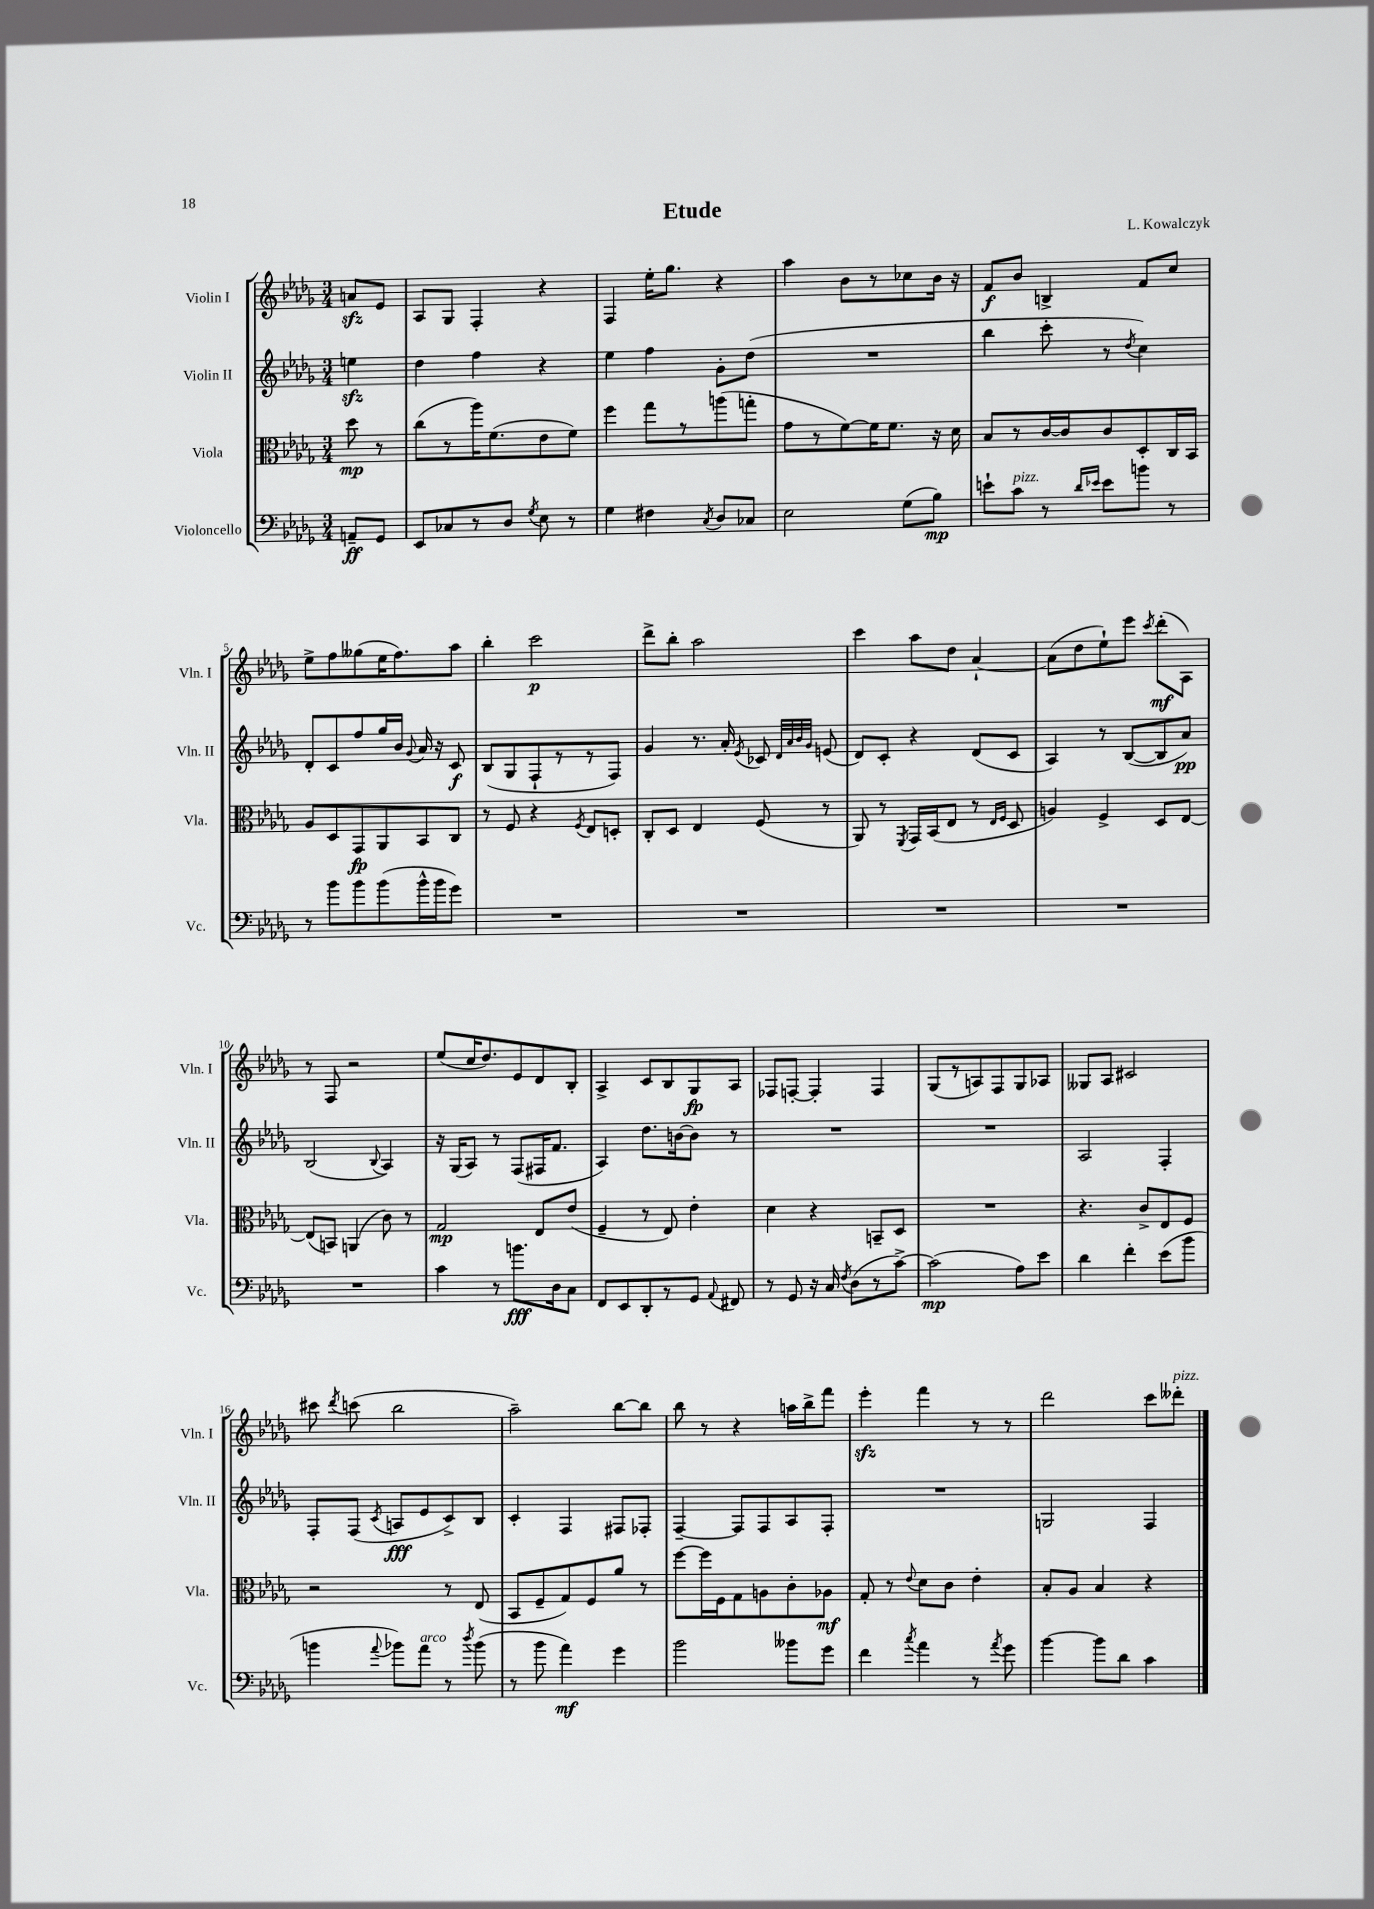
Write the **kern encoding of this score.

**kern	**kern	**kern	**kern
*staff4	*staff3	*staff2	*staff1
*clefF4	*clefC3	*clefG2	*clefG2
*k[b-e-a-d-g-]	*k[b-e-a-d-g-]	*k[b-e-a-d-g-]	*k[b-e-a-d-g-]
*M3/4	*M3/4	*M3/4	*M3/4
8AA~	8dd-	4ee	8a
8GG-	8r	.	8e-
=	=	=	=
8EE-	(8cc	4dd-	8A-
8C-	8r	.	8G-
8r	16aa-)	4ff	4F'
.	(8.f	.	.
8D-	.	.	.
8qG-	.	.	.
8E-	8e-	4r	4r
8r	8f)	.	.
=	=	=	=
4G-	4ff	4ee-	4F
4F#	8gg-	4ff	16ee-'
.	.	.	8.gg-
.	8r	.	.
8qC	.	.	.
8D-	(8aa	8g-'	4r
8C-	8gg'	(8dd-	.
=	=	=	=
2E-	8g-	2.r	4aa-
.	8r	.	.
.	[8f)	.	8b-
.	16f]	.	8r
.	8.f	.	.
(8G-	.	.	8cc-
8B-)	16r	.	16b-
.	16d-	.	16r
=	=	=	=
8e`	8B-	4bb-	8f
8c	8r	.	8b-
8r	[16c	8ccc'	4B^
.	16c]	.	.
16qqd-	.	.	.
16qqe-	.	.	.
8e-	8c	8r	.
.	.	8qdd-	.
8b	8D-'	4cc)	8f
8r	16C	.	8cc
.	16BB-	.	.
=	=	=	=
8r	8A-	8d-'	8ee-^
8b-	8D-	8c	8ff
8b-	8GG-	8ff	(8gg--
(8b-	8AA-	16gg-	16ee-
.	.	16b-	8.ff)
.	.	8qqg-	.
16b-^^	8BB-	16a-	.
16b-	.	16r	.
8g-)	8C	8c	8aa-
=	=	=	=
2.r	8r	(8B-	4bb-'
.	8F	8G-	.
.	4r	8F`	2ccc
.	.	8r	.
.	8qF	.	.
.	8E-	8r	.
.	8D'	8F)	.
=	=	=	=
2.r	8C'	4g-	8ddd-^
.	8D-	.	8bb-'
.	4E-	8.r	2aa-
.	.	16a-'	.
.	.	8qe-	.
.	(8F	8c-	.
.	.	32qqd-	.
.	.	32qqa-	.
.	.	32qqb-	.
.	.	32qqg-	.
.	8r	(8e	.
=	=	=	=
2.r	8AA-)	8d-)	4ccc
.	8r	8c'	.
.	8qFF	.	.
.	16GG-	4r	8aa-
.	(16BB-	.	.
.	8E-	.	8dd-
.	8r	(8d-	[4a-`
.	16qqE-	.	.
.	16qqF	.	.
.	8D-	8c	.
=	=	=	=
2.r	4A)	4A-)	(8a-]
.	.	.	8dd-
.	4F^	8r	8ee-`)
.	.	([8B-	8eee-
.	.	.	8qccc
.	8D-	8B-]	(8ddd-'
.	[8E-	8a-)	8A-)
=	=	=	=
2.r	(8E-]	(2B-	8r
.	8BB)	.	8F
.	(4AA	.	2r
.	.	8qqB-	.
.	8c)	4A-)	.
.	8r	.	.
=	=	=	=
4c	2G-	16r	(8ee-
.	.	(16G-	.
.	.	8A-)	16cc
.	.	.	8.dd-)
8r	.	8r	.
8.b	.	(8F	8e-
.	8E-	16F#	8d-
16D-	.	8.f	.
8C	(8e-	.	8B-'
=	=	=	=
8FF	4F~	4A-)	4A-^
8EE-	.	.	.
8DD-'	8r	8.dd-	8c
8r	8E-)	.	8B-
.	.	[16b	.
8GG-	4e-'	8b]	8G-
8qqAA-	.	.	.
8FF#	.	8r	8A-
=	=	=	=
8r	4d-	2.r	8F-
8GG-	.	.	[8F'
16r	4r	.	4F']
16C	.	.	.
8qF	.	.	.
(8D-	.	.	.
8r	8BB~	.	4F
[8c^)	8D-	.	.
=	=	=	=
(2c]	2.r	2.r	(8G-
.	.	.	8r
.	.	.	8A)
.	.	.	8F
8A-)	.	.	8G-
8e-	.	.	8A-
=	=	=	=
4d-	4.r	2A-	8G--
.	.	.	8A-
4f'	.	.	2c#
.	8c^	.	.
(8e-	8E-	4F'	.
8b-	8F	.	.
=	=	=	=
4b	2r	8F'	8ccc#
.	.	.	8qddd-
.	.	(8F	(8ccc
8qqa-	.	8qc	.
8b-)	.	8A	2bb-
8a-	.	8e-	.
8r	8r	8c^)	.
8qdd-	.	.	.
(8b-	(8E-	8B-	.
=	=	=	=
8r	8BB-	4c'	2aa-~)
8b-	8F~	.	.
4a-)	8G-)	4F	.
.	8F	.	.
4g-	8a-	8F#	[8bb-
.	8r	8F-'	8bb-]
=	=	=	=
2b-	[8ff	[4F~	8bb-
.	16ff]	.	8r
.	16F	.	.
.	8G-	8F]	4r
.	8A	8F	.
8b--	8c'	8A-	16aa
.	.	.	16bb-^
8g-	8A-	8F'	8fff
=	=	=	=
4f	8G-'	2.r	4eee-'
.	8r	.	.
8qcc	8qqe-	.	.
4a-	8d-	.	4fff
.	8c	.	.
8r	4e-'	.	8r
8qa-	.	.	.
8g-	.	.	8r
=	=	=	=
[4b-	8B-'	2G	2ddd-
.	8A-	.	.
8b-]	4B-	.	.
8d-	.	.	.
4c	4r	4F	8ccc
.	.	.	8ddd--'
==	==	==	==
*-	*-	*-	*-
